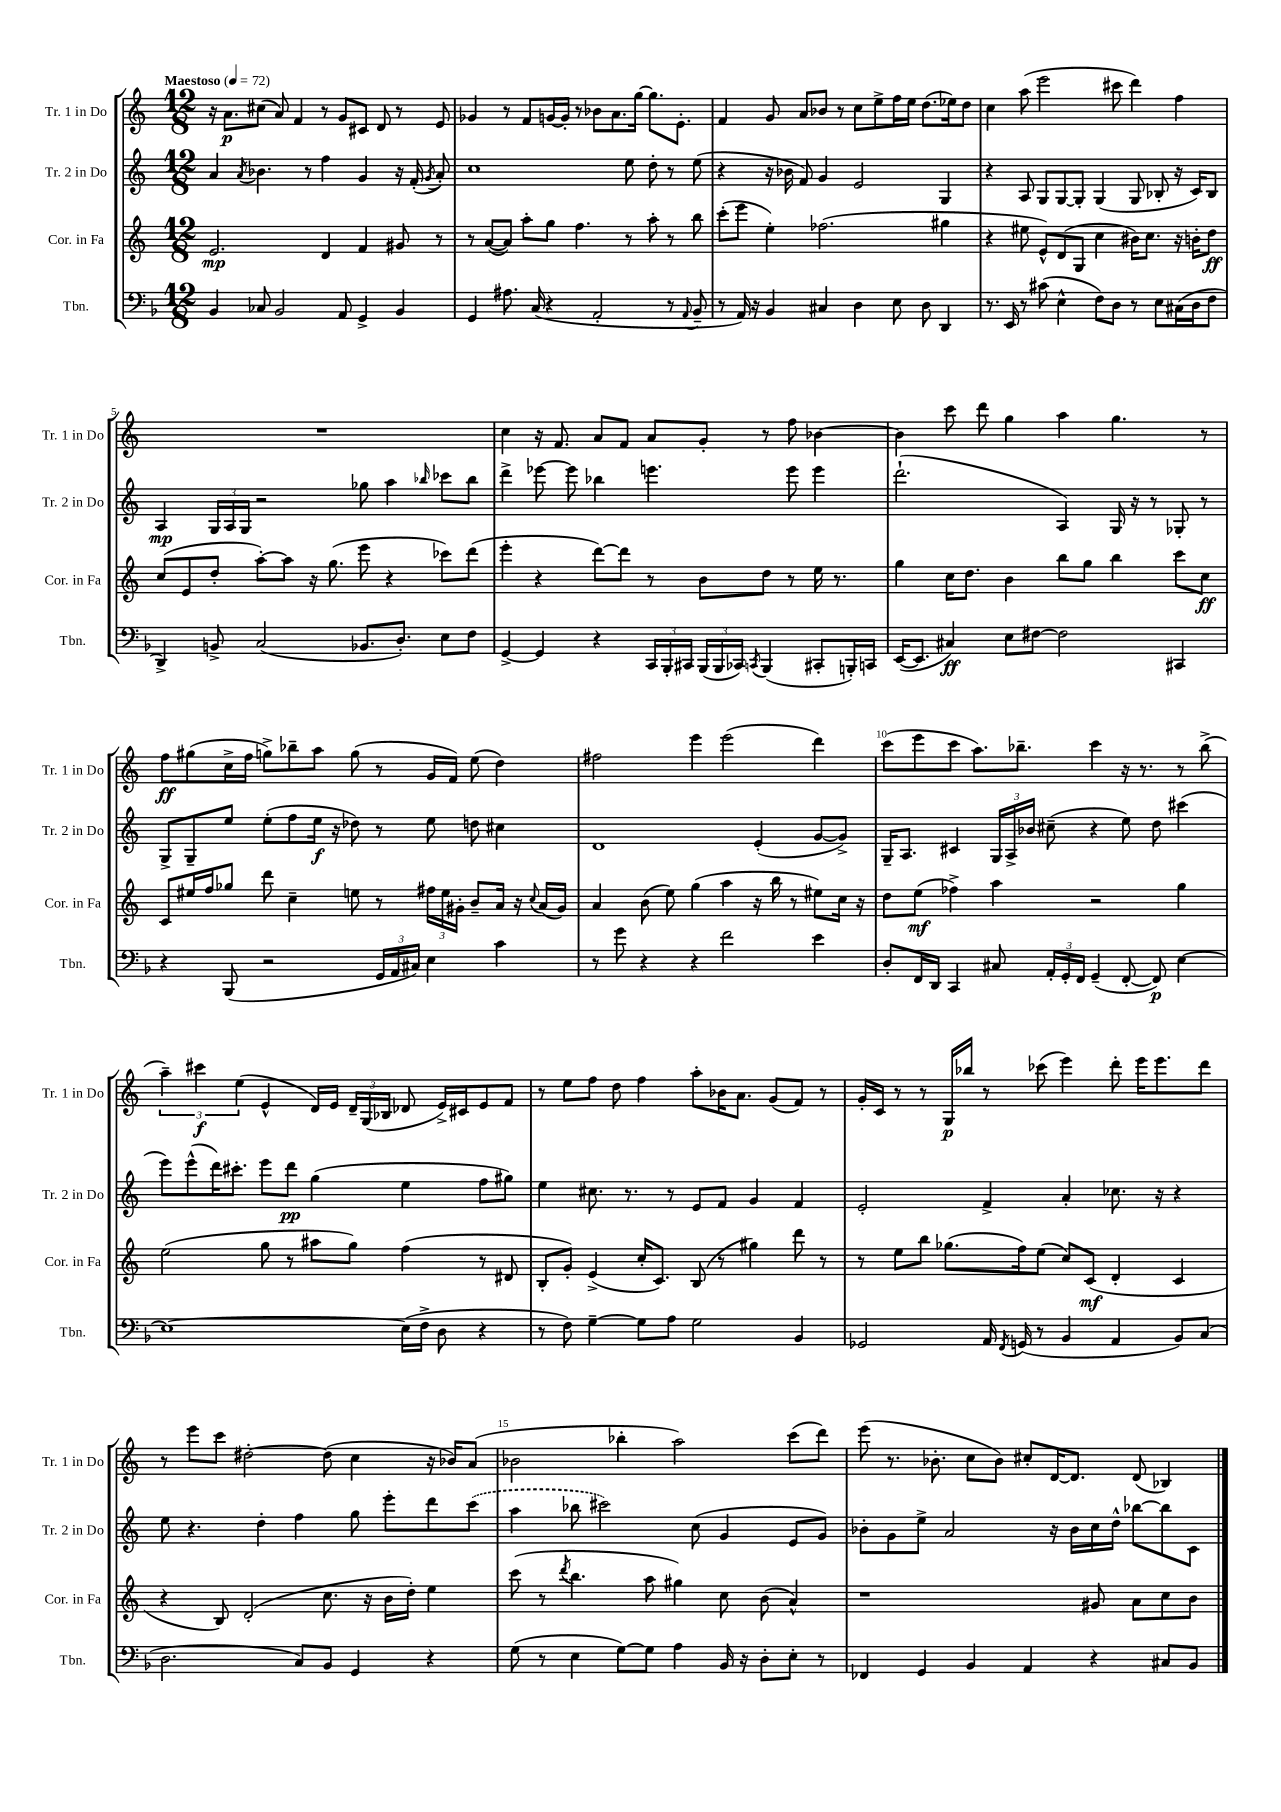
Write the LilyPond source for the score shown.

<<
\new StaffGroup <<
\new Staff = "s0" \with { instrumentName = "Tr. 1 in Do" shortInstrumentName = "Tr. 1 in Do" } {
    \clef treble \key c \major \numericTimeSignature \time 12/8 \tempo "Maestoso" 4 = 72
    \autoBeamOff r16 a'8.[\p cis''8]( a'8) f'4 r8 g'8[ cis'8] d'8 r8 e'8 |
    ges'4 r8 f'8[ g'16~ g'16]-. r8 bes'8[ a'8. g''16]~ g''8.[ e'8.]-. |
    f'4 g'8 a'8[ bes'8] r8 c''8[ e''8-> f''16 e''16] d''8.[( ees''16) d''8] |
    c''4 a''8( e'''2 cis'''8 d'''4) f''4 |
    R1. |
    c''4 r16 f'8. a'8[ f'8] a'8[ g'8]-. r8 f''8 bes'4~ |
    bes'4 c'''8 d'''8 g''4 a''4 g''4. r8 |
    f''8[\ff gis''8( c''16-> f''16] g''8[->) bes''8-- a''8] g''8( r8 g'16[ f'16]) e''8( d''4) |
    fis''2 e'''4 e'''2( d'''4) |
    c'''8[( e'''8 c'''8] a''8.[) bes''8.]-- c'''4 r16 r8. r8 bes''8->( |
    \tuplet 3/2 { a''4--) cis'''4\f e''4( } e'4-^ d'16[) e'16] \tuplet 3/2 { d'16[-- g16( bes16] } des'8 e'16[->) cis'16 e'8 f'8] |
    r8 e''8[ f''8] d''8 f''4 a''8[-. bes'16 a'8.] g'8[( f'8]) r8 |
    g'16[-. c'16] r8 r8 g16[\p bes''16] r8 ces'''8( e'''4) d'''8-. e'''16[ e'''8. d'''8] |
    r8 e'''8[ c'''8] dis''2~-. dis''8( c''4 r16 bes'16[) a'8]( |
    bes'2 bes''4-. a''2) c'''8[( d'''8]) |
    e'''8( r8. bes'8.-. c''8[ bes'8]) cis''8[-. d'16~ d'8.] d'8( bes4) \bar "|." |
}
\new Staff = "s1" \with { instrumentName = "Tr. 2 in Do" shortInstrumentName = "Tr. 2 in Do" } {
    \clef treble \key c \major \numericTimeSignature \time 12/8
    \autoBeamOff a'4 \acciaccatura { a'8 } bes'4. r8 f''4 g'4 r16 f'16-.( \acciaccatura { g'8 } a'8-.) |
    c''1 e''8 d''8-. r8 e''8( |
    r4 r16 bes'16 f'8) g'4 e'2 g4 |
    r4 a8 g8[ g8~ g8]-. g4( g8 bes8-. r16 c'16[) bes8] |
    a4\mp \tuplet 3/2 { g16[ a16 g16] } r2 ges''8 a''4 \grace { bes''16 } ces'''8[ bes''8] |
    d'''4-> ees'''8~ ees'''8 bes''4 e'''4. e'''8 e'''4 |
    d'''2.-!( a4) g16 r16 r8 ges8-. r8 |
    g8[-> g8-- e''8] e''8[-.( f''8 e''16]\f r16 des''8) r8 e''8 d''8 cis''4 |
    d'1 e'4-.( g'8[~ g'8]->) |
    g16[-- a8.] cis'4 \tuplet 3/2 { g16[ a16-> bes'16] } cis''8--( r4 e''8) d''8 cis'''4( |
    e'''8[) e'''8-^( d'''16) cis'''8.]-. e'''8[ d'''8]\pp g''4( e''4 f''8[ gis''8]) |
    e''4 cis''8. r8. r8 e'8[ f'8] g'4 f'4 |
    e'2-. f'4-> a'4-. ces''8. r16 r4 |
    e''8 r4. d''4-. f''4 g''8 e'''8[-. d'''8 \once \slurDashed c'''8]( |
    a''4 bes''8 cis'''2) c''8( g'4 e'8[ g'8]) |
    bes'8[-. g'8 e''8]-> a'2 r16 bes'16[ c''16 d''16]-^ bes''8[~ bes''8 c'8] \bar "|." |
}
\new Staff = "s2" \with { instrumentName = "Cor. in Fa" shortInstrumentName = "Cor. in Fa" } {
    \clef treble \key c \major \numericTimeSignature \time 12/8
    \autoBeamOff e'2.\mp d'4 f'4 gis'8 r8 |
    r8 a'8[~( a'8]) a''8[-. g''8] f''4. r8 a''8-. r8 b''8 |
    c'''8[-.( e'''8] e''4-.) fes''2.( gis''4 |
    r4 eis''8 e'8[-^) d'8( g8] c''4 bis'16[) c''8.] r16 b'16[-. d''8]\ff |
    c''8[( e'8 d''8]-. a''8[~-.) a''8] r16 g''8.( e'''8 r4 ces'''8[) d'''8]( |
    e'''4-. r4 d'''8[~) d'''8] r8 b'8[ d''8] r8 e''16 r8. |
    g''4 c''16[ d''8.] b'4 b''8[ g''8] b''4 c'''8[ c''8]\ff |
    c'8[ eis''16 f''16 ges''8] d'''8 c''4-- e''8 r8 \tuplet 3/2 { fis''16[ e''16 gis'16]-. } b'8[-- a'16] r16 \appoggiatura { c''8 } a'16[( gis'16]) |
    a'4 b'8( e''8) g''4( a''4 r16 b''16 r8 eis''8[) c''16] r16 |
    d''8[ e''8]\mf( fes''4->) a''4 r2 g''4 |
    e''2( g''8 r8 ais''8[ g''8]) f''4( r8 dis'8 |
    b8[-. g'8]-.) e'4->( c''16[-. c'8.]) b8( r8 gis''4) d'''8 r8 |
    r8 e''8[ b''8] ges''8.[( f''16) e''8]( c''8[) c'8]\mf( d'4-. c'4 |
    r4 b8) d'2-.( c''8. r16 b'16[ d''16]-.) e''4 |
    c'''8( r8 \acciaccatura { d'''8 } b''4. a''8 gis''4) c''8 b'8( a'4-^) |
    r1 gis'8 a'8[ c''8 b'8] \bar "|." |
}
\new Staff = "s3" \with { instrumentName = "Tbn." shortInstrumentName = "Tbn." } {
    \clef bass \key f \major \numericTimeSignature \time 12/8
    \autoBeamOff bes,4 ces8 bes,2 a,8 g,4-> bes,4 |
    g,4 ais8. c16( r4 a,2-. r8 \appoggiatura { a,8 } bes,8-- |
    r8 a,16) r16 bes,4 cis4 d4 e8 d8 d,4 |
    r8. e,16 r8 cis'8( e4-^ f8[) d8] r8 e8[ cis16( d16 f8] |
    d,4->) b,8-> c2( bes,8.[ d8.]-.) e8[ f8] |
    g,4~-> g,4 r4 \tuplet 3/2 { c,16[ bes,,16-. cis,16] } \tuplet 3/2 { bes,,16[( bes,,16 ces,16]) } \acciaccatura { c,8 } bes,,4( cis,8[-. b,,16-.) c,16] |
    e,16[~( e,8.] cis4\ff) e8[ fis8]~ fis2 cis,4 |
    r4 bes,,8( r2 \tuplet 3/2 { g,16[ a,16 cis16]) } e4 c'4 |
    r8 g'8 r4 r4 f'2 e'4 |
    d8[-. f,16 d,16] c,4 cis8 \tuplet 3/2 { a,16[-. g,16-. f,16] } g,4--( f,8~-. f,8\p) e4~ |
    e1~ e16[( f16]-> d8 r4 |
    r8 f8) g4~-- g8[ a8] g2 bes,4 |
    ges,2 a,16 \acciaccatura { f,8 } g,16( r8 bes,4 a,4 bes,8[) c8]( |
    d2. c8[) bes,8] g,4 r4 |
    g8( r8 e4 g8[~) g8] a4 bes,16 r16 d8[-. e8]-. r8 |
    fes,4 g,4 bes,4 a,4 r4 cis8[ bes,8] \bar "|." |
}
>>
>>
\layout { \context { \Score \override BarNumber.break-visibility = ##(#f #t #t) barNumberVisibility = #(every-nth-bar-number-visible 5) } }
